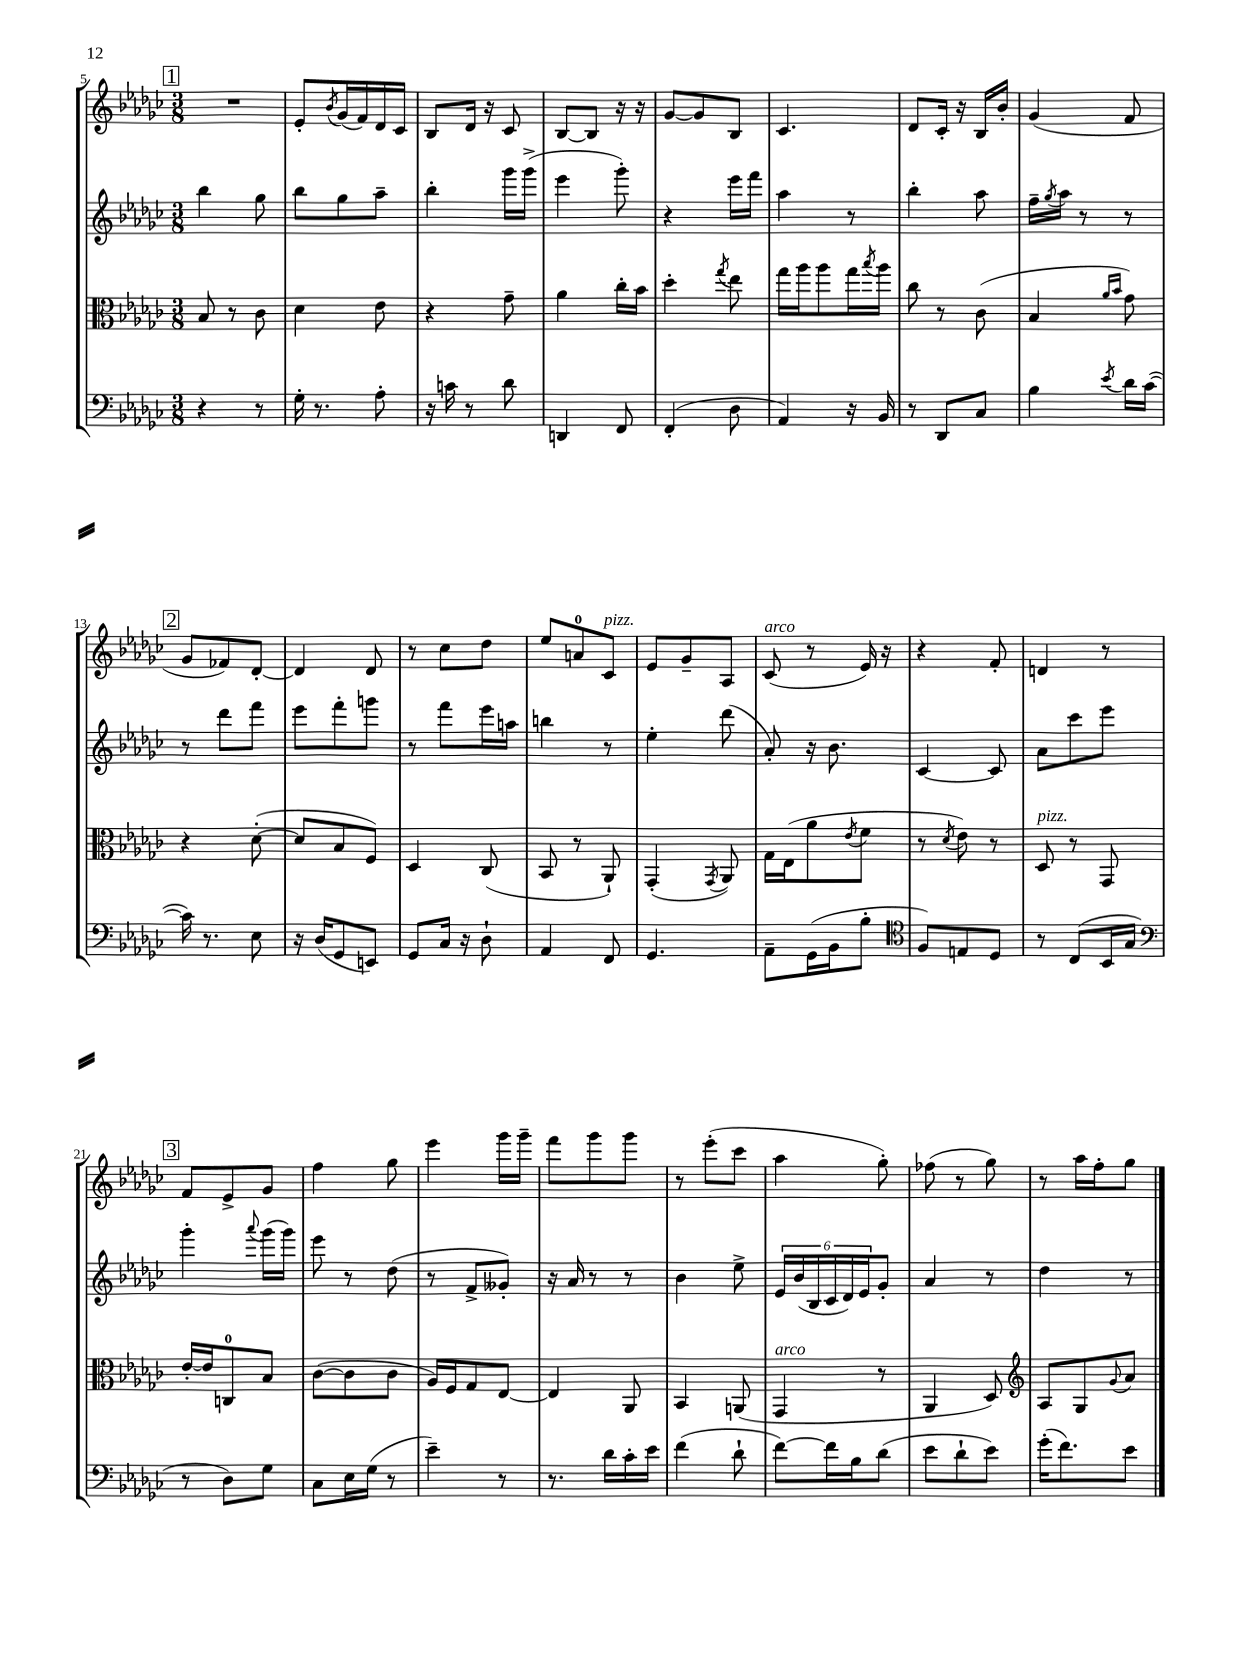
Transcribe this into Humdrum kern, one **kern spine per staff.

**kern	**kern	**kern	**kern
*staff4	*staff3	*staff2	*staff1
*clefF4	*clefC3	*clefG2	*clefG2
*k[b-e-a-d-g-c-]	*k[b-e-a-d-g-c-]	*k[b-e-a-d-g-c-]	*k[b-e-a-d-g-c-]
*M3/8	*M3/8	*M3/8	*M3/8
4r	8B-	4bb-	4.r
.	8r	.	.
8r	8c-	8gg-	.
=	=	=	=
16G-'	4d-	8bb-	8e-'
8.r	.	.	.
.	.	.	8qb-
.	.	8gg-	(16g-
.	.	.	16f)
8A-'	8e-	8aa-~	16d-
.	.	.	16c-
=	=	=	=
16r	4r	4bb-'	8B-
16c	.	.	.
8r	.	.	16d-
.	.	.	16r
8d-	8g-~	16ggg-	8c-
.	.	(16ggg-^	.
=	=	=	=
4DD	4a-	4eee-	[8B-
.	.	.	8B-]
8FF	16cc-'	8ggg-')	16r
.	16b-	.	16r
=	=	=	=
(4FF'	4dd-'	4r	[8g-
.	.	.	8g-]
.	8qgg-	.	.
8D-	8ee-	16eee-	8B-
.	.	16fff	.
=	=	=	=
4AA-)	16gg-	4aa-	4.c-
.	16aa-	.	.
.	8aa-	.	.
16r	16gg-	8r	.
.	8qbb-	.	.
16BB-	16aa-	.	.
=	=	=	=
8r	8cc-	4bb-'	8d-
8DD-	8r	.	16c-'
.	.	.	16r
8C-	(8c-	8aa-	16B-
.	.	.	16b-'
=	=	=	=
4B-	4B-	16ff~	(4g-
.	.	8qgg-	.
.	.	16aa-	.
.	.	8r	.
.	16qqa-	.	.
8qe-	16qqb-	.	.
16d-	8g-)	8r	8f
([16c-	.	.	.
=	=	=	=
16c-])	4r	8r	8g-
8.r	.	.	.
.	.	8ddd-	8f-)
8E-	([8d-'	8fff	[8d-'
=	=	=	=
16r	8d-]	8eee-	4d-]
(16D-	.	.	.
8GG-	8B-	8fff'	.
8EE)	8F)	8ggg	8d-
=	=	=	=
8GG-	4D-	8r	8r
16C-	.	8fff	8cc-
16r	.	.	.
8D-`	(8C-	16eee-	8dd-
.	.	16aa	.
=	=	=	=
4AA-	8BB-	4bb	8ee-
.	8r	.	8a
8FF	8AA-`)	8r	8c-
=	=	=	=
4.GG-	(4GG-'	4ee-'	8e-
.	.	.	8g-~
.	8qGG-	.	.
.	8AA-)	(8ddd-	8A-
=	=	=	=
8AA-~	16G-	8a-')	(8c-
.	(16E-	.	.
(16GG-	8a-	16r	8r
16BB-	.	8.b-	.
.	8qe-	.	.
8B-'	8f	.	16e-)
.	.	.	16r
=	=	=	=
*clefC4	*	*	*
8F)	8r	[4c-	4r
.	8qd-	.	.
8E	8e-)	.	.
8D-	8r	8c-]	8f'
=	=	=	=
8r	8D-	8a-	4d
(8C-	8r	8ccc-	.
16BB-	8GG-	8eee-	8r
16G-	.	.	.
=	=	=	=
*clefF4	*	*	*
8r	[16e-'	4ggg-'	8f
.	16e-]	.	.
8D-)	8C	.	8e-^
.	.	8qqaaa-	.
8G-	8B-	(16ggg-	8g-
.	.	16ggg-)	.
=	=	=	=
8C-	([8c-	8eee-	4ff
16E-	8c-]	8r	.
(16G-	.	.	.
8r	8c-	(8dd-	8gg-
=	=	=	=
4e-~)	16A-)	8r	4eee-
.	16F	.	.
.	8G-	8f^	.
8r	[8E-	8g--')	16ggg-
.	.	.	16ggg-~
=	=	=	=
8.r	4E-]	16r	8fff
.	.	16a-	.
.	.	8r	8ggg-
16d-	.	.	.
16c-'	8AA-	8r	8ggg-
16e-	.	.	.
=	=	=	=
(4f	4BB-	4b-	8r
.	.	.	(8eee-'
8d-`	(8AA	8ee-^	8ccc-
=	=	=	=
[8f)	4GG-	24e-	4aa-
.	.	(24b-	.
.	.	24B-	.
16f]	.	24c-	.
.	.	24d-)	.
16B-	.	.	.
.	.	24e-	.
(8d-	8r	8g-'	8gg-')
=	=	=	=
8e-	4AA-	4a-	(8ff-
8d-`	.	.	8r
8e-)	8D-)	8r	8gg-)
=	=	=	=
*	*clefG2	*	*
(16g-'	8A-	4dd-	8r
8.f)	.	.	.
.	8G-	.	16aa-
.	.	.	16ff'
.	8qqg-	.	.
8e-	8a-	8r	8gg-
==	==	==	==
*-	*-	*-	*-
